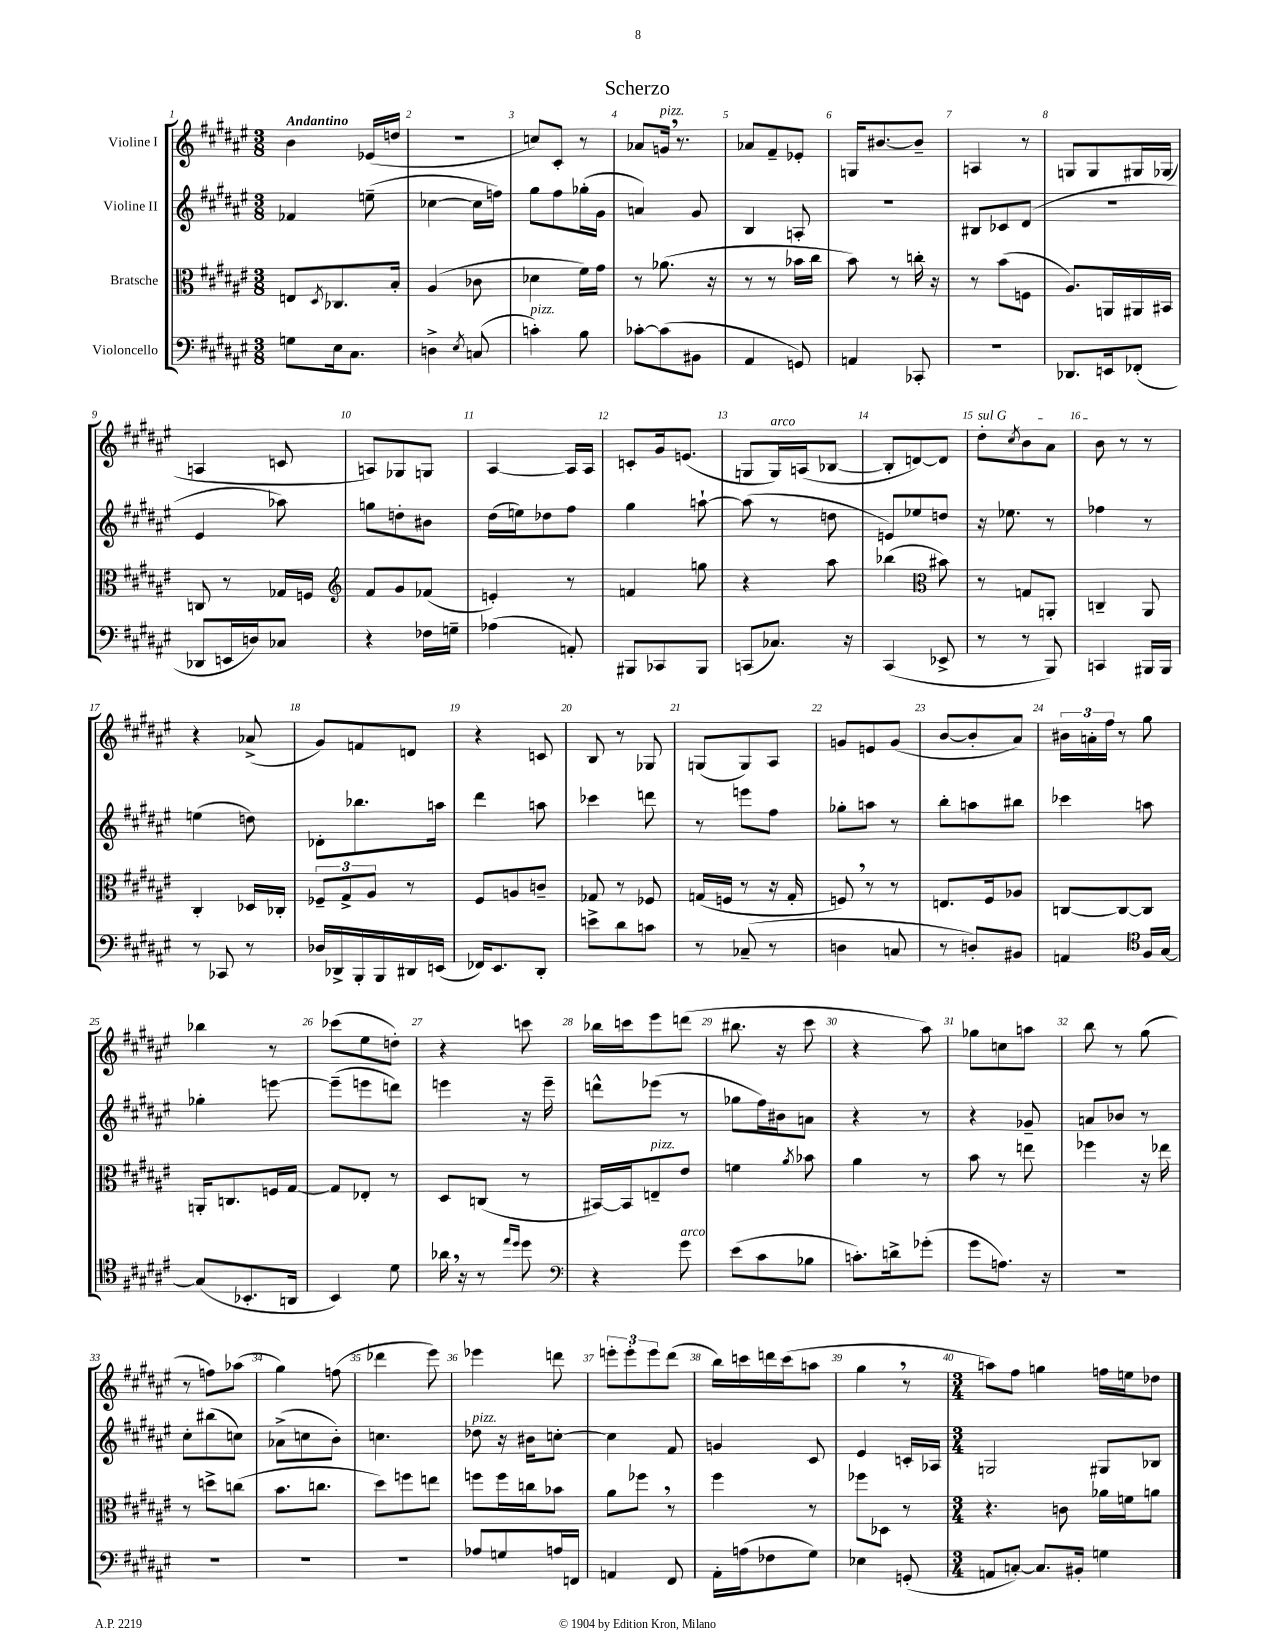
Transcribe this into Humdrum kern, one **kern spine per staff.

**kern	**kern	**kern	**kern
*part4	*part3	*part2	*part1
*staff4	*staff3	*staff2	*staff1
*I"Violoncello	*I"Bratsche	*I"Violine II	*I"Violine I
*clefF4	*clefC3	*clefG2	*clefG2
*k[f#c#g#d#a#e#]	*k[f#c#g#d#a#e#]	*k[f#c#g#d#a#e#]	*k[f#c#g#d#a#e#]
*M3/8	*M3/8	*M3/8	*M3/8
=1	=1	=1	=1
!	!	!	!LO:TX:a:B:t=Andantino
8Gn\L	8En/L	4f-X/	4b\
.	8qD#/	.	.
16E#\k	8.C-X/	.	.
8.C#\J	.	.	.
.	.	(8een~\	(16e-X/LL
.	16B'/Jk	.	16ddn/JJ
=2	=2	=2	=2
4Dn^\	(4A#/	[4cc-X\	4.r
8qE#/	.	.	.
(8Cn/	8c-X\	16cc-\LL]	.
.	.	16ffn\JJ)	.
=3	=3	=3	=3
!LO:TX:a:i:t=pizz.	!	!	!
4cn'\)	4d-X\	8gg#\L	8ccn/L)
.	.	8ff#\	8c#'/J
8B\	16f#\LL)	(16gg-X'\L	8r
.	16g#\JJ	16g#\JJ	.
=4	=4	=4	=4
[8c-X'\L	8r	4an/)	8a-X/L
!	!	!	!LO:TX:a:i:t=pizz.
(8c-\]	(8.a-X\	.	16gn,/Jk
.	.	.	8.r
8BB#X\J	.	8g#/	.
.	16r	.	.
=5	=5	=5	=5
4AA#/	8r	4B/	8a-X/L
.	8r	.	8f#~/
8GGn/)	16b-X\LL	8An'/	8e-X'/J
.	16cc#\JJ	.	.
=6	=6	=6	=6
4AAn/	8b\)	4.r	16Gn/KL
.	.	.	[8.b#X/
.	8r	.	.
8CC-X'/	16ccn'\	.	8b#~/J]
.	16r	.	.
=7	=7	=7	=7
4.r	8r	8B#X/L	4An/
.	(8b\L	8c-X/	.
.	8Fn\J	(8d#/J	8r
=8	=8	=8	=8
8.DD-X/L	8.A#/L)	4.r	8Gn/L
.	.	.	8G/
16EEn/k	16AAn/L	.	.
(8FF-X'/J	16AA#X/	.	16G#X/L
.	16BB#X/JJ	.	(16G-X/JJ
!!LO:LB:g=z
=9	=9	=9	=9
8DD-X/L	8Cn/	4e#/	4An/
16EEn/L	8r	.	.
16Dn/J)	.	.	.
8C-X/J	16G-X/LL	8aa-X\)	8cn/
.	16Fn/JJ	.	.
=10	=10	=10	=10
*	*clefG2	*	*
4r	8f#/L	8ggn\L	8An/L)
.	8g#/	8ddn'\	8G-X/
16F-X\LL	(8f-X/J	8b#X\J	8Gn/J
16Gn~\JJ	.	.	.
=11	=11	=11	=11
(4A-X\	4en'/)	(16dd#\LL	[4A#/
.	.	16een\J)	.
.	.	8dd-X\	.
8AAn'/)	8r	8ff#\J	16A#/LL]
.	.	.	16A#/JJ
=12	=12	=12	=12
8BBB#X/L	4fn/	4gg#\	8cn'/L
8CC-X/	.	.	16g#/k
.	.	.	(8.en/J
8BBB#/J	8ggn\	[8aan`\	.
=13	=13	=13	=13
(8CCn/L	4r	(8aa\]	8Gn/L
!	!	!	!LO:TX:a:i:t=arco
8.C-X/J)	.	8r	16G/L)
.	.	.	(16An/J
.	8aa#\	8ddn\	[8B-X/J
16r	.	.	.
=14	=14	=14	=14
(4CC#/	(4bb-X\	8en/L)	8B-'/L]
.	.	8ee-X/	[8dn/)
*	*clefC3	*	*
8EE-X^/	8b#X\)	8ddn/J	8d/J]
=15	=15	=15	=15
!	!	!	!LO:TX:a:i:t=sul G
8r	8r	16r	8dd#'\L
.	.	8.ee-X\	.
.	.	.	8qcc#/
8r	8Gn/L	.	8b\
8BBB/)	8AAn'/J	8r	8a#\J
=16	=16	=16	=16
4CCn/	4Cn~/	4ff-X\	8b\
.	.	.	8r
16BBB#X/LL	8AA#/	8r	8r
16BBB#/JJ	.	.	.
!!LO:LB:g=z
=17	=17	=17	=17
8r	4C#'/	(4een\	4r
8CC-X/	.	.	.
8r	16D-X/LL	8ddn\)	(8a-X^/
.	16C-X'/JJ	.	.
=18	=18	=18	=18
16D-X/LL	12F-X~/L	8d-X'\L	8g#/L)
16DD-X^/	.	.	.
.	12G#^/	.	.
16BBB'/	.	8.bb-X\	8fn/
.	12A#/J	.	.
16BBB/	.	.	.
16DD#X/	8r	.	8dn/J
(16EEn/JJ	.	16aan\Jk	.
=19	=19	=19	=19
16FF-X/KL)	8F#/L	4ddd#\	4r
8.EE#/	.	.	.
.	8An/	.	.
8DD#'/J	8cn~/J	8aan\	8cn/
=20	=20	=20	=20
8en^\L	8G-X/	4ccc-X\	8B/
8d#\	8r	.	8r
8cn\J	8F-X/	8dddn\	8G-X/
=21	=21	=21	=21
8r	(16Gn/LL	8r	(8Gn/L
.	16Fn/JJ	.	.
(8C-X~/	8r	8eeen\L	8G/)
8r	16r	8ff#\J	8A#/J
.	16G'/	.	.
=22	=22	=22	=22
4Dn\	8Fn,/)	8gg-X'\L	8gn/L
.	8r	8aan\J	8en/
8Cn/	8r	8r	(8g/J
=23	=23	=23	=23
8r	8.En/L	8bb'\L	[8b/L
8Dn'/L)	.	8aan\	8b'/]
.	16F#/k	.	.
8BB#X/J	8A-X/J	8bb#X\J	8a#/J)
=24	=24	=24	=24
4AAn/	[8Cn/L	4ccc-X\	24b#X\LL
.	.	.	24an'\
.	.	.	24ff#\JJ
.	8C/_	.	8r
*clefC4	*	*	*
16F#/LL	8C/J]	8aan\	8gg#\
[16G#/JJ	.	.	.
!!LO:LB:g=z
=25	=25	=25	=25
(8G#/L]	16AAn'/KL	4gg-X'\	4bb-X\
.	8.Cn/	.	.
8.BB-X'/	.	.	.
.	16Fn/L	[8eeen\	8r
16AAn/Jk	[16G#/JJ	.	.
=26	=26	=26	=26
4BB/)	8G#/L]	(8eee~\L]	(8ccc-X\L
.	8E-X'/J	8eeen\	8ee#\
8d#\	8r	8dddn\J)	8ddn'\J)
=27	=27	=27	=27
16a-X,\	8D#/L	4eeen\	4r
16r	.	.	.
8r	(8Cn/J	.	.
16qqee#/LL	.	.	.
16qqdd#/JJ	.	.	.
8dd#\	8r	16r	8cccn\
.	.	16eee~\	.
=28	=28	=28	=28
*clefF4	*	*	*
4r	[16BB#X/LL)	8dddn^^\L	16bb-X\LL
.	16BB#/J]	.	16cccn\J
!	!LO:TX:a:i:t=pizz.	!	!
.	8En~/	(8eee-X\J	8eee#\
!LO:TX:a:i:t=arco	!	!	!
8g#\	8e#/J	8r	(8dddn\J
=29	=29	=29	=29
(8e#\L	4fn\	8gg-X\L	8.bb#X\
8c#\	.	16ff#\L)	.
.	.	16b#X\J	16r
.	8qa#/	.	.
8B-X\J	8b-X\	8an\J	8ccc#\
=30	=30	=30	=30
8.cn'\L)	4a#\	4r	4r
16dn^\k	.	.	.
(8g-X'\J	8r	8r	8aa#\)
=31	=31	=31	=31
8g#\L	8b\	4r	8gg-X\L
8.An\J)	8r	.	8ccn\
.	8een\	8g-X~/	8aan\J
16r	.	.	.
=32	=32	=32	=32
4.r	4ff-X\	8an/L	8bb\
.	.	8b-X/J	8r
.	16r	8r	(8gg#\
.	16ee-X\	.	.
!!LO:LB:g=z
=33	=33	=33	=33
4.r	8r	8cc#'\L	8r
.	8ddn^\L	(8bb#X\	8ffn\L)
.	(8ccn\J	8ccn\J)	(8aa-X\J
=34	=34	=34	=34
4.r	8.b\L	(8a-X^\L	4gg#\)
.	.	8ccn\	.
.	8.ccn\J	.	.
.	.	8b'\J)	(8ffn\
=35	=35	=35	=35
4.r	8dd#\L)	4.ccn\	4ddd-X\
.	8ffn\	.	.
.	8een\J	.	8eee#\)
=36	=36	=36	=36
!	!	!LO:TX:a:i:t=pizz.	!
8A-X/L	8ffn\L	8dd-X\	4eee-X\
8Gn/	16ff\L	16r	.
.	16ccn\J	16b#X\KL	.
16An/L	8b-X\J	[8ccn'\J	8dddn\
16FFn/JJ	.	.	.
=37	=37	=37	=37
4AAn/	8a#\L	4cc\]	12eeen'\L
.	.	.	12eee'\
.	8ff-X,\J	.	.
.	.	.	12eee\
8FF#/	8r	8f#/	(8ddd#\J
=38	=38	=38	=38
16AA#'\LL	4ff#\	4gn/	16bb\LL)
(16An\J	.	.	16cccn\
8F-X\	.	.	16dddn\
.	.	.	(16ccc\J
8G#\J)	8r	8c#/	8aan\J
=39	=39	=39	=39
4E-X\	8ff-X\L	4e#/	4gg#,\
.	8D-X\J	.	.
(8GGn'/	8r	16cn'/LL	8r
.	.	16A-X/JJ	.
=40	=40	=40	=40
*M3/4	*M3/4	*M3/4	*M3/4
8AAn/L	4.r	2Gn/	8aan\L)
[8Cn'/J)	.	.	8ff#\J
8.C/L]	.	.	4ggn\
.	8cn\	.	.
16BB#X'/Jk	.	.	.
4Gn\	16a-X\LL	8G#X/L	16ffn\LL
.	16fn\J	.	16een\J
.	8an\J	8B-X/J	8dd-X\J
==	==	==	==
*-	*-	*-	*-
